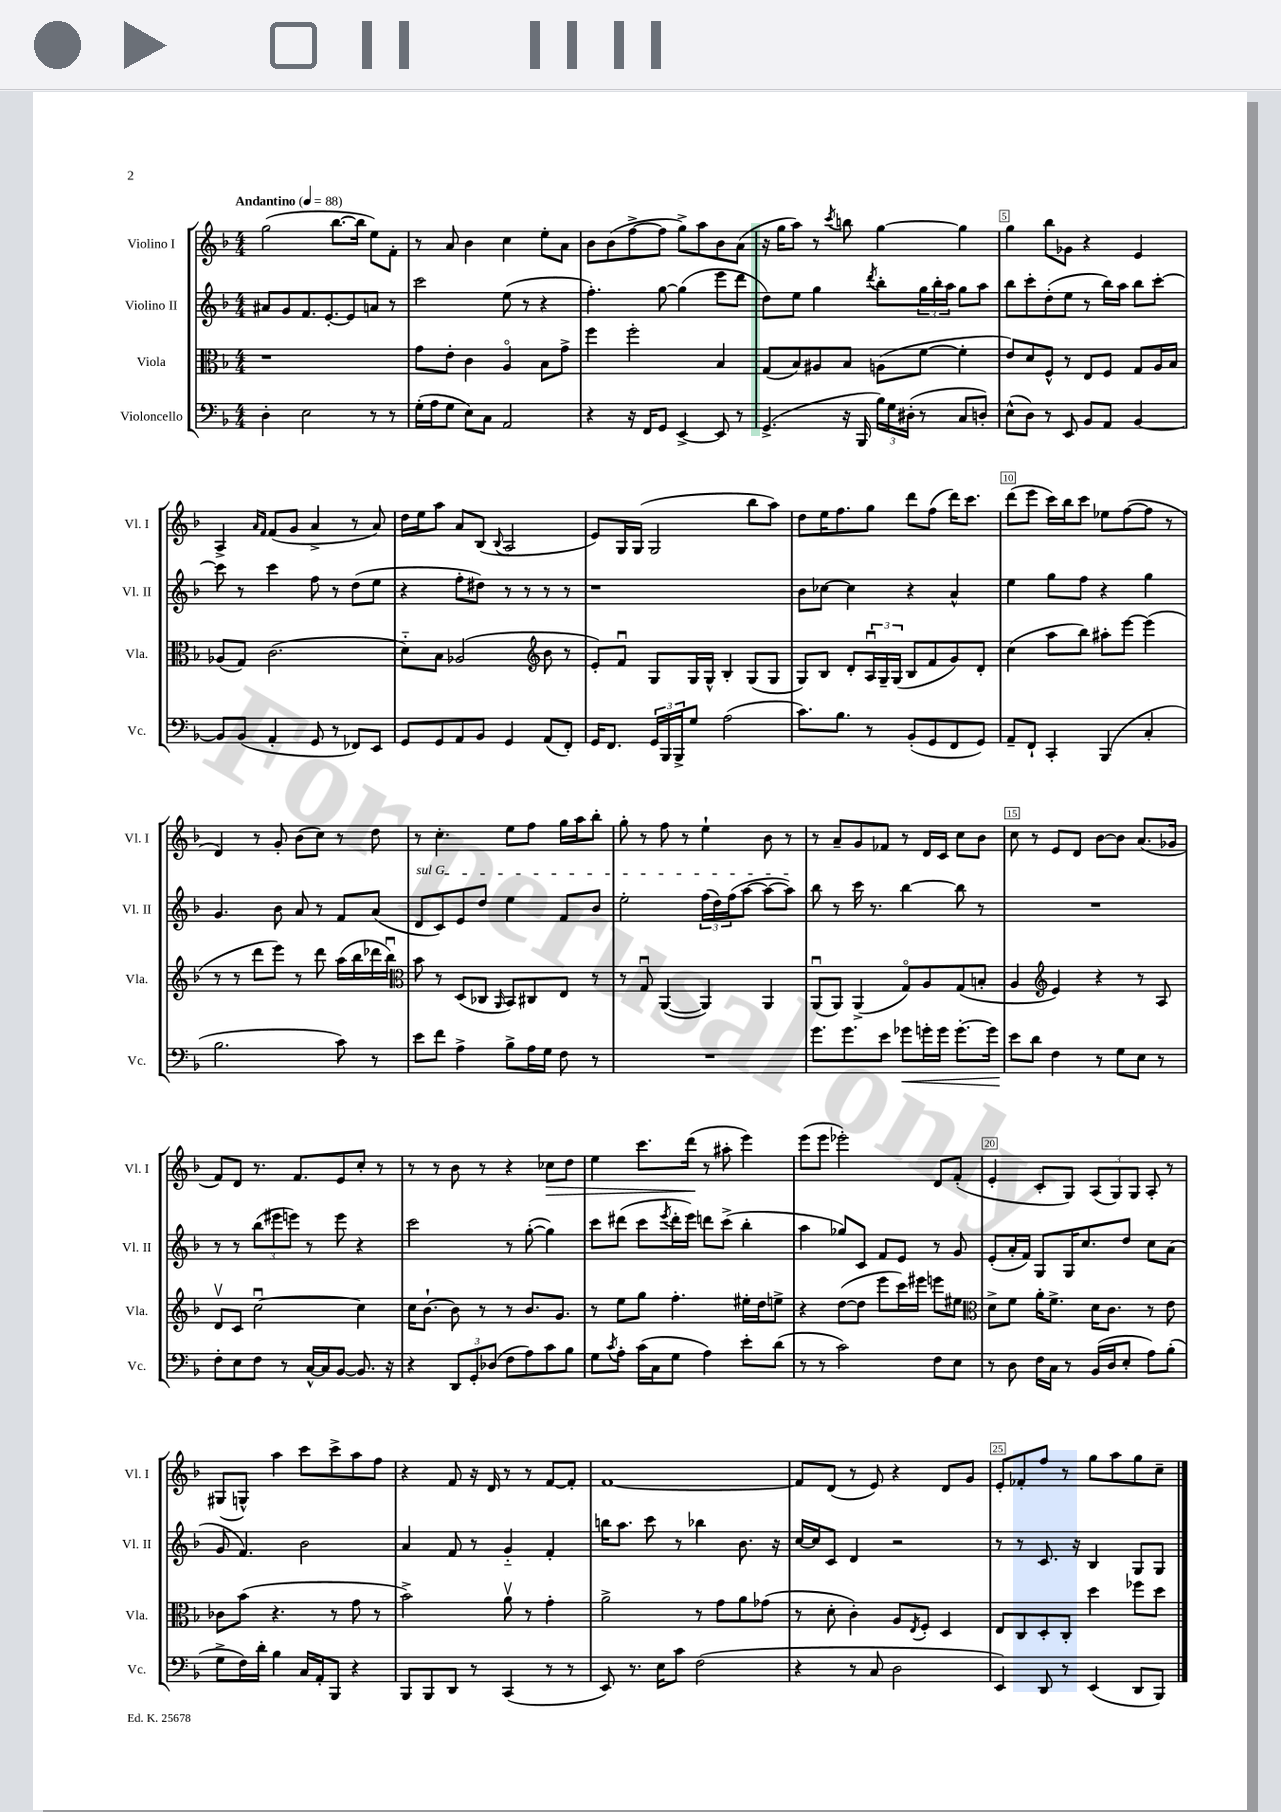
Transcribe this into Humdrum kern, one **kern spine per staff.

**kern	**dynam	**kern	**kern	**kern	**dynam
*part4	*part4	*part3	*part2	*part1	*part1
*staff4	*staff4	*staff3	*staff2	*staff1	*staff1
*I"Violoncello	*	*I"Viola	*I"Violino II	*I"Violino I	*
*I'Vc.	*	*I'Vla.	*I'Vl. II	*I'Vl. I	*
*clefF4	*	*clefC3	*clefG2	*clefG2	*
*k[b-]	*	*k[b-]	*k[b-]	*k[b-]	*
*M4/4	*	*M4/4	*M4/4	*M4/4	*
*MM88	*	*MM88	*MM88	*MM88	*
=1	=1	=1	=1	=1	=1
!	!	!	!	!LO:TX:a:B:t=Andantino	!
4D'\	.	1r	8a#X/L	(2gg\	.
.	.	.	8g/	.	.
2E\	.	.	8.f/	.	.
.	.	.	[8.e'/	.	.
.	.	.	.	[8.bb-\L	.
.	.	.	8e/]	.	.
.	.	.	.	16bb-\Jk]	.
8r	.	.	8an/J	8ee\L)	.
8r	.	.	8r	8f'\J	.
=2	=2	=2	=2	=2	=2
(16G'\LL	.	8g\L	2ccc\	8r	.
16A\J	.	.	.	.	.
8G\J	.	8e'\J	.	8a/	.
8E\L)	.	4c\	.	4b-\	.
8C\J	.	.	.	.	.
2AA/	.	4A/	(8ee\	4cc\	.
.	.	.	8r	.	.
.	.	8B-\L	4r	8ee'\L	.
.	.	8g^\J	.	8a\J	.
=3	=3	=3	=3	=3	=3
4r	.	4ff\	4.ff'\)	8b-\L	.
.	.	.	.	(8b-\	.
16r	.	2ff'\	.	[8ff^\	.
16FF/KL	.	.	.	.	.
8GG/J	.	.	[8gg\	8ff\J]	.
[4EE^/	.	.	(4gg\]	8gg^\L)	.
.	.	.	.	8aa\	.
8EE/]	.	4B-/	8eee\L	8b-\	.
8r	.	.	8ddd\J	(8a\J	.
=4	=4	=4	=4	=4	=4
(4.GG^/	.	(8G/L	8dd\L)	16r	.
.	.	.	.	16gg\KL	.
.	.	8B-/)	8ee\J	8aa\J)	.
.	.	8A#X/	4gg\	8r	.
.	.	.	.	8qccc/	.
16r	.	8B-/J	.	8bbn\	.
16BBB-/	.	.	.	.	.
.	.	.	8qddd/	.	.
24B-\LL)	.	(8An\L	8bb-'\L	[4gg\	.
24G\	.	.	.	.	.
(24D#X'\JJ	.	.	.	.	.
8r	.	[8f\J	24gg\L	.	.
.	.	.	24bb-'\	.	.
.	.	.	24aa\JJ	.	.
8C/L	.	4f'\]	8gg\L	4gg\]	.
8Dn'/J)	.	.	8aa\J	.	.
=5	=5	=5	=5	=5	=5
(8E^^\L	.	8e/L)	8bb-\L	4gg\	.
8D\J)	.	8d/	8ccc'\	.	.
8r	.	8F^^/J	(8dd'\	8bb-\L	.
8EE/	.	8r	8ee\J	8g-X\J	.
8BB-/L	.	8E/L	8r	4r	.
8AA/J	.	8F/J	16bb-\LL)	.	.
.	.	.	16aa\JJ	.	.
[4BB-/	.	8G/L	8bb-\L	4e/	.
.	.	16A/L	[8ccc'\J	.	.
.	.	16B-/JJ	.	.	.
!!LO:LB:g=z
=6	=6	=6	=6	=6	=6
8BB-/L]	.	(8A-X/L	8ccc\]	4A^/	.
(8BB-/J	.	8G/J)	8r	.	.
.	.	.	.	16qqa/LL	.
.	.	.	.	16qqf/JJ	.
4AA'/	.	(2.c\	4ccc\	(8f/L	.
.	.	.	.	8g/J	.
8GG/	.	.	8ff\	4a^/	.
8r	.	.	8r	.	.
8FF-X/L)	.	.	(8dd\L	8r	.
8EE/J	.	.	8ee\J	8a/)	.
=7	=7	=7	=7	=7	=7
8GG/L	.	8d\L)	4r	16dd\LL	.
.	.	.	.	16ee\J	.
8GG/	.	8B-\J	.	8aa\J	.
8AA/	.	(2A-X/	8ff'\L	8a/L	.
8BB-/J	.	.	8dd#X\J)	(8B-/J	.
.	.	.	.	8qqB-/	.
4GG/	.	.	8r	2A/	.
.	.	.	8r	.	.
*	*	*clefG2	*	*	*
(8AA/L	.	8b-\	8r	.	.
8FF'/J)	.	8r	8r	.	.
=8	=8	=8	=8	=8	=8
16GG/KL	.	8e'/L)	1r	8e/L)	.
8.FF/J	.	.	.	.	.
.	.	8fu/J	.	16G/L	.
.	.	.	.	(16G/JJ	.
24GG/LL	.	8G/L	.	2G/	.
24BBB-/	.	.	.	.	.
24BBB-^/J	.	.	.	.	.
8G/J	.	16G/L	.	.	.
.	.	16G^^/JJ	.	.	.
(2A\	.	4B-'/	.	.	.
.	.	(8G/L	.	8bb-\L	.
.	.	8G/J	.	8aa\J)	.
=9	=9	=9	=9	=9	=9
8.c\L)	.	8G/L)	8b-\L	8dd\L	.
.	.	8B-/J	[8cc-X\J	16ee\K	.
8.B-\J	.	.	.	8.ff\	.
.	.	8d'/L	4cc-\]	.	.
8r	.	24Au/L	.	8gg\J	.
.	.	24G~/	.	.	.
.	.	(24G/JJ	.	.	.
(8BB-'/L	.	8B-/L	4r	8ddd\L	.
8GG/	.	8f/	.	(8ff\J	.
8FF/	.	8g/)	4a^^/	16ddd\KL)	.
.	.	.	.	8.ccc\J	.
8GG/J)	.	8d'/J	.	.	.
=10	=10	=10	=10	=10	=10
8AA~/L	.	(4cc\	4ee\	(8ddd\L	.
8FF`/J	.	.	.	8eee\J	.
4CC'/	.	8aa\L	8gg\L	16ccc\LL)	.
.	.	.	.	16bb-\J	.
.	.	8bb-\J)	8ff\J	8ccc\J	.
(4BBB-/	.	8aa#X'\L	4r	8ee-X\L	.
.	.	[8eee\J	.	([8ff\	.
4C'/	.	(4eee\]	4gg\	8ff\J]	.
.	.	.	.	8r	.
!!LO:LB:g=z
=11	=11	=11	=11	=11	=11
2.B-\	.	8r	4.g/	4d/)	.
.	.	8r	.	.	.
.	.	8ddd\L	.	8r	.
.	.	8eee\J)	8b-\	8g'/	.
.	.	8r	8a/	(8b-\L	.
.	.	8ddd\	8r	8cc\J)	.
8c\)	.	(16aa\LL	8f/L	8r	.
.	.	16bb-\	.	.	.
8r	.	16ddd-X\	(8a/J	8dd\	.
.	.	16bb-u\JJ)	.	.	.
=12	=12	=12	=12	=12	=12
*	*	*clefC3	*	*	*
!	!	!	!LO:TX:a:i:t=sul G	!	!
8e\L	.	8b-\	8d/L	8r	.
8f\J	.	8r	8c/)	4.cc'\	.
4A^\	.	(8D/L	8e/	.	.
.	.	8C-X/J	8dd/J	.	.
.	.	16qqAA/	.	.	.
8B-^\L	.	8BB-/L)	4ee\	8ee\L	.
16A\L	.	8C#X/	.	8ff\J	.
16G\JJ	.	.	.	.	.
8F\	.	8E/J	8f/L	16gg\LL	.
.	.	.	.	16aa\J	.
8r	.	8r	8b-/J	8bb-'\J	.
=13	=13	=13	=13	=13	=13
1r	.	8r	2ee'\	8gg'\	.
.	.	8Gu/	.	8r	.
.	.	([4AA/	.	8ff\	.
.	.	.	.	8r	.
.	.	4AA/])	(24ff\LL	4ee`\	.
.	.	.	24dd\)	.	.
.	.	.	(24ff\J	.	.
.	.	.	[8aa\J	.	.
.	.	4AA/	8aa\L_	8b-\	.
.	.	.	8aa\J])	8r	.
=14	=14	=14	=14	=14	=14
8.g\L	.	(8AAu/L	8bb-\	8r	.
.	.	8AA/J)	8r	8a~/L	.
8.g\	.	.	.	.	.
.	.	(4AA^/	16ccc\	8g/	.
.	.	.	8.r	.	.
8e\J	.	.	.	8f-X/J	.
!	!LO:HP:b	!	!	!	!
8g-X\L	<	8G/L)	[4bb-\	8r	.
16gn'\L	.	8A/	.	16d/LL	.
16g\JJ	.	.	.	16c/JJ	.
[8.g'\L	.	(8G/	8bb-\]	8cc\L	.
.	.	8Bn'/J	8r	8b-\J	.
16g\Jk]	.	.	.	.	.
=15	=15	=15	=15	=15	=15
8e\L	.	4A/	1r	8cc\	.
8d\J	[	.	.	8r	.
*	*	*clefG2	*	*	*
4F\	.	4e/)	.	8e/L	.
.	.	.	.	8d/J	.
8r	.	4r	.	[8b-\L	.
8G\L	.	.	.	8b-\J]	.
8E\J	.	8r	.	(8.a/L	.
8r	.	8A/	.	.	.
.	.	.	.	16g-X/Jk	.
!!LO:LB:g=z
=16	=16	=16	=16	=16	=16
8F'\L	.	8dv/L	8r	8f/L)	.
8E\	.	8c/J	8r	8d/J	.
8F\J	.	[2ccu\	(12bb-\L	8.r	.
.	.	.	12eee#X\	.	.
8r	.	.	.	.	.
.	.	.	12eeen\J)	.	.
.	.	.	.	8.f/L	.
[16C^^/LL	.	.	8r	.	.
16C/J]	.	.	.	.	.
[8BB-/J	.	.	8eee\	8e/	.
8.BB-/]	.	4cc\]	4r	8cc'/J	.
.	.	.	.	8r	.
16r	.	.	.	.	.
=17	=17	=17	=17	=17	=17
4r	.	16cc\KL	2ccc\	8r	.
.	.	[8.b-`\J	.	.	.
.	.	.	.	8r	.
12DD/L	.	8b-\]	.	8b-\	.
12GG'/	.	.	.	.	.
.	.	8r	.	8r	.
(12D-X/J	.	.	.	.	.
8F\L	.	8r	8r	4r	.
8A\)	.	8.b-/L	([8gg'\	.	.
!	!	!	!	!	!LO:HP:b
8c\	.	.	4gg\])	8cc-X\L	>
.	.	8.g/J	.	.	.
8B-\J	.	.	.	8dd\J	.
=18	=18	=18	=18	=18	=18
8G\L	.	8r	8ccc\L	4ee\	.
8qc/	.	.	.	.	.
8A'\J	.	8ee\L	(8ddd#X\J	.	.
(16c\LL	.	8gg\J	8ccc\L	8.ccc\L	.
16C\J	.	.	.	.	.
.	.	.	8qeee/	.	.
8G\J	.	4.ff'\	16ddd#'\L	.	.
.	.	.	16eee\JJ)	(16ddd\Jk	.
4A\)	.	.	8dddn\L	8r	]
.	.	.	(8ccc^\J	8aa#X'\	.
8e'\L	.	16ee#X'\LL	4bb-'\	4eee\)	.
.	.	16dd\J	.	.	.
(8d\J	.	8een^\J	.	.	.
=19	=19	=19	=19	=19	=19
8r	.	4r	4aa\	(8eee\L	.
8r	.	.	.	8eee\J	.
2c\)	.	([8dd\L	8gg-X/L)	2eee-X'\)	.
.	.	8dd\J]	8c/J	.	.
.	.	8eee\L	8f/L	.	.
.	.	16ccc\L)	8e/J	.	.
.	.	16eee#X\JJ	.	.	.
8F\L	.	8eeen\L	8r	8d/L	.
8E\J	.	8ee#X\J	8g/	(8f'/J	.
=20	=20	=20	=20	=20	=20
*	*	*clefC3	*	*	*
8r	.	8d^\L	(8e'/L	4e'/	.
8D\	.	8f\J	16a'/L	.	.
.	.	.	16f/JJ)	.	.
16F\LL	.	16a'\KL	8G/L	8c'/L	.
16C\JJ	.	8.f^\J	.	.	.
8r	.	.	16G/K	8G/J)	.
.	.	.	8.cc/	.	.
(16BB-/LL	.	16d\KL	.	(12A/L	.
16D/J	.	8.c\J	.	.	.
.	.	.	.	12G/)	.
8E'/J	.	.	8dd/J	.	.
.	.	.	.	12G/J	.
8A\L)	.	8r	8cc\L	8A'/	.
(8B-'\J	.	8e\	(8a\J	8r	.
!!LO:LB:g=z
=21	=21	=21	=21	=21	=21
8G^\L	.	8c-X\L	8g/	(8G#X/L	.
16F\L)	.	(8b-\J	4.f/)	8Gn^^/J)	.
16d'\JJ	.	.	.	.	.
4B-\	.	4.r	.	4aa\	.
16C/LL	.	.	2b-\	8ccc\L	.
16AA'/J	.	.	.	.	.
8BBB-/J	.	8r	.	8ccc^\	.
4r	.	8g\	.	8aa\	.
.	.	8r	.	8ff\J	.
=22	=22	=22	=22	=22	=22
8BBB-/L	.	2b-^\)	4a/	4r	.
8BBB-/	.	.	.	.	.
8DD/J	.	.	8f/	8f/	.
8r	.	.	8r	16r	.
.	.	.	.	16d/	.
(4CC/	.	8av\	4g/	8r	.
.	.	8r	.	8r	.
8r	.	4g'\	4f'/	[8f/L	.
8r	.	.	.	8f'/J]	.
=23	=23	=23	=23	=23	=23
8EE/)	.	2a^\	16bbn\KL	[1f	.
.	.	.	8.aa\J	.	.
8.r	.	.	.	.	.
.	.	.	8ccc\	.	.
16E\KL	.	.	.	.	.
8c\J	.	.	8r	.	.
(2F\	.	8r	4bb-X\	.	.
.	.	8g\L	.	.	.
.	.	8a\	8.b-\	.	.
.	.	(8g-X\J	.	.	.
.	.	.	16r	.	.
=24	=24	=24	=24	=24	=24
4r	.	8r	[16cc/LL	8f/L]	.
.	.	.	16cc/J]	.	.
.	.	8d'\	8c/J	(8d/J	.
8r	.	4c'\)	4d/	8r	.
8C/	.	.	.	8e/)	.
2D\	.	8A/L	2r	4r	.
.	.	8qE/	.	.	.
.	.	8F'/J	.	.	.
.	.	4D/	.	8d/L	.
.	.	.	.	8g/J	.
=25	=25	=25	=25	=25	=25
4EE/)	.	8E/L	8r	8e'/L	.
.	.	8C/	8r	8f-X'/	.
8DD/	.	8D'/	8.c/	8ff/J	.
8r	.	8C'/J	.	8r	.
.	.	.	16r	.	.
(4EE/	.	4dd\	4B-/	8gg\L	.
.	.	.	.	8aa\	.
8DD/L	.	8ff-X\L	8G/L	8gg\	.
8BBB-/J)	.	8dd\J	8G/J	8cc~\J	.
==	==	==	==	==	==
*-	*-	*-	*-	*-	*-
